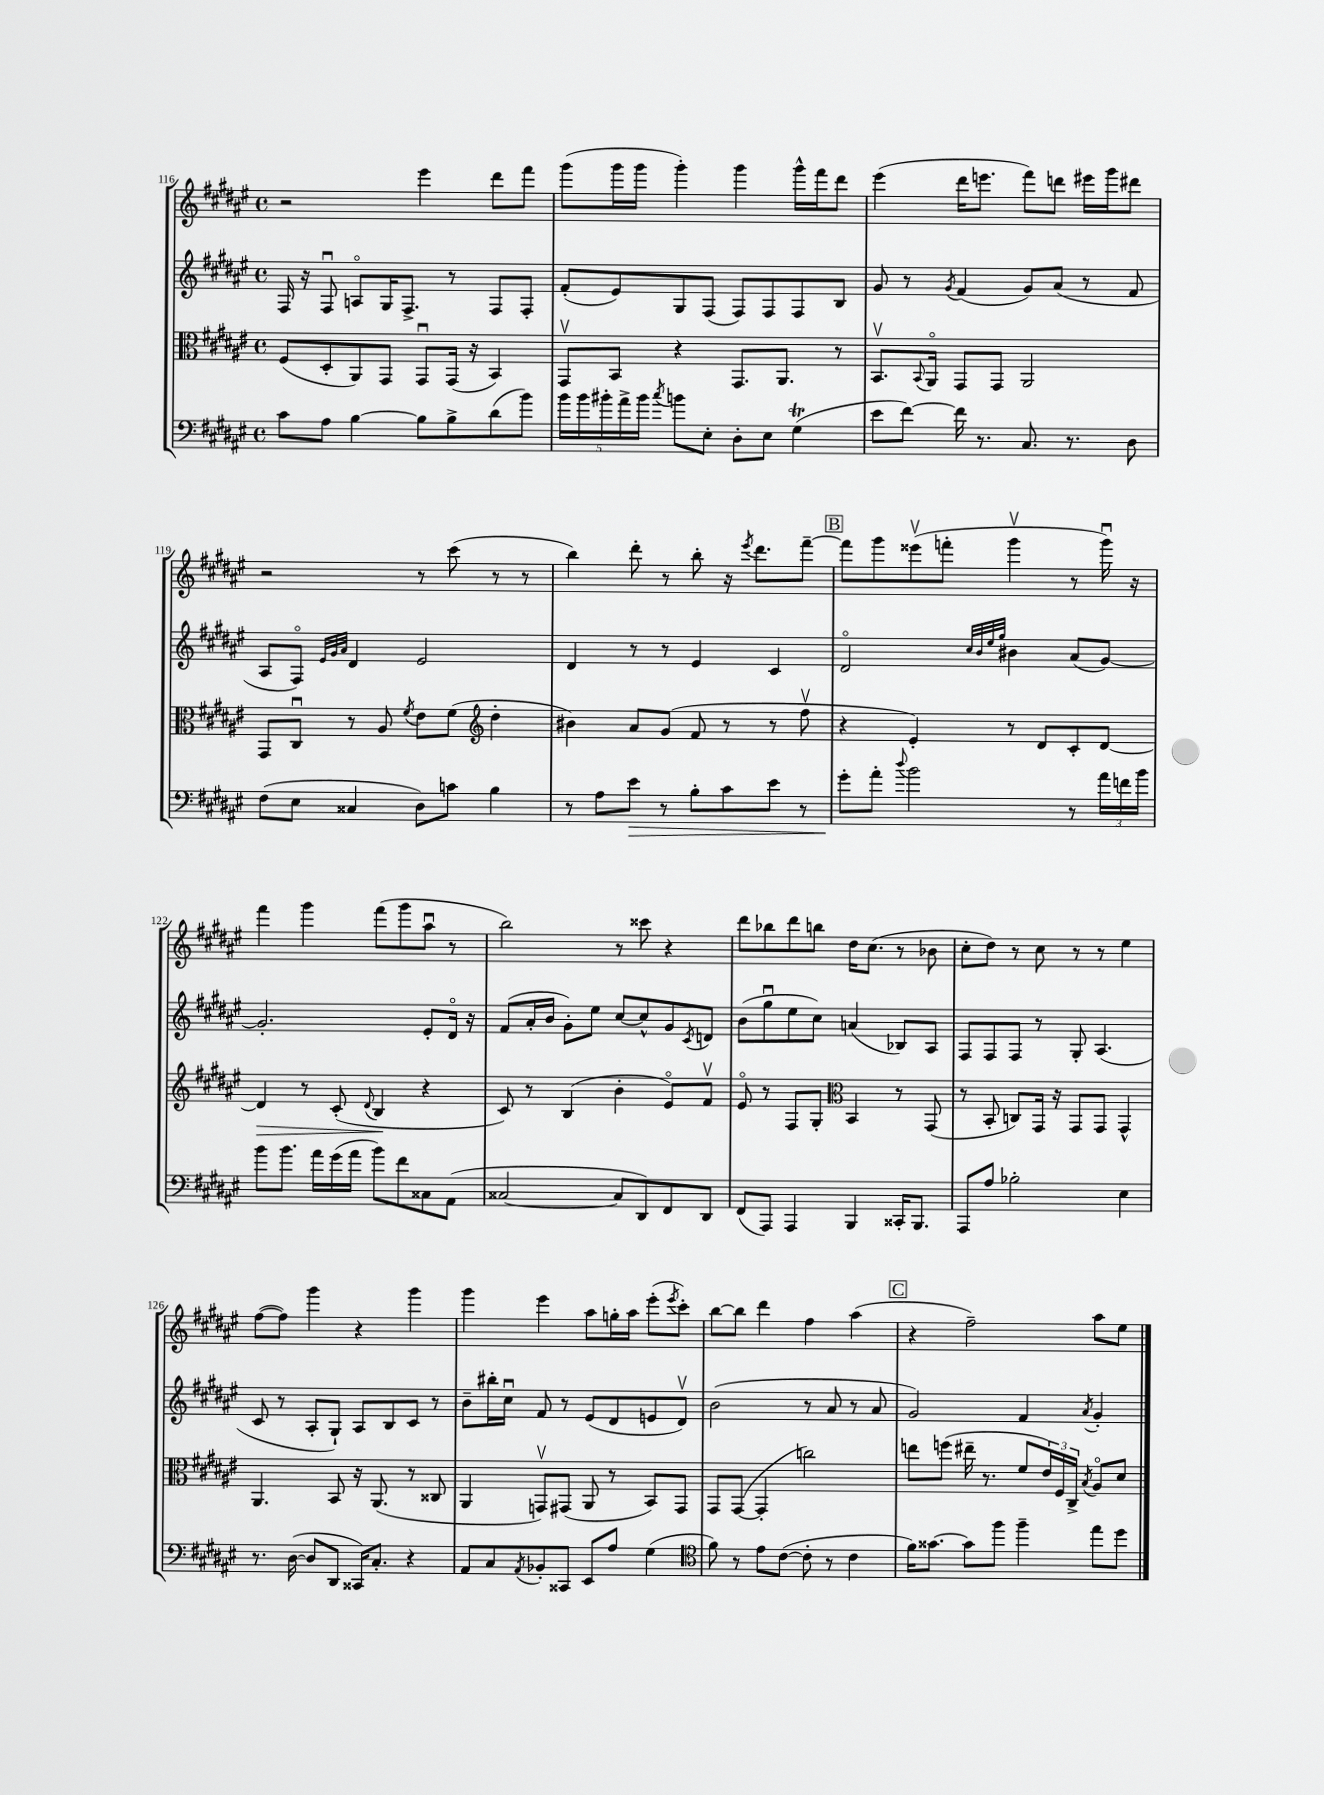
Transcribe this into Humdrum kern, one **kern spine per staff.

**kern	**kern	**kern	**kern
*staff4	*staff3	*staff2	*staff1
*clefF4	*clefC3	*clefG2	*clefG2
*k[f#c#g#d#a#e#]	*k[f#c#g#d#a#e#]	*k[f#c#g#d#a#e#]	*k[f#c#g#d#a#e#]
*M4/4	*M4/4	*M4/4	*M4/4
*met(c)	*met(c)	*met(c)	*met(c)
8c#\L	(8F#/L	16F#/	2r
.	.	16r	.
8A#\J	8D#'/	8F#u/	.
[4B\	8AA#/)	8Ao/L	.
.	8GG#/J	16G#/K	.
.	.	8.F#^/J	.
8B\]L	8GG#u/L	.	4eee#\
8B^\	(16GG#/Jk	8r	.
.	16r	.	.
(8d#\	4BB/)	8F#/L	8ddd#\L
8b\J)	.	8F#'/J	8fff#\J
=	=	=	=
20b\LL	8GG#v/L	(8f#'/L	(8ggg#\L
20b\	.	.	.
20b#'\	.	.	.
.	8BB/J	8e#/)	16ggg#\L
20a#^\	.	.	.
.	.	.	16ggg#\JJ
20b#\JJ	.	.	.
8qcc#/	.	.	.
8b\L	4r	8G#/	4ggg#'\)
8E#'\J	.	(8F#/J	.
8D#'\L	8.GG#/L	8F#/L)	4ggg#\
8E#\J	.	8F#/	.
.	8.AA#/J	.	.
(4G#\	.	8F#/	16ggg#^^\LL
.	.	.	16fff#\J
.	8r	8B/J	8ddd#\J
=	=	=	=
8e#\L	8.BBv/L	8g#/	(4eee#\
[8f#\J)	.	8r	.
.	8qqBB/	.	.
.	16AA#o/Jk	.	.
.	.	8qg#/	.
16f#\]	8GG#/L	(4f#/	16ddd#\LK
8.r	.	.	8.eee\J
.	8GG#/J	.	.
8.C#/	2AA#/	8g#/L)	8fff#\L)
.	.	(8a#/J	8ddd\J
8.r	.	.	.
.	.	8r	16eee#\LL
.	.	.	16ggg#\J
8D#\	.	8f#/	8ddd#\J
=	=	=	=
(8F#\L	8GG#/L	8A#/L	2r
8E#\J	8C#u/J	8F#o/J)	.
.	.	32qqe#/LLL	.
.	.	32qqg#/	.
.	.	32qqa#/JJJ	.
4C##/	8r	4d#/	.
.	8A#/	.	.
.	8qf#/	.	.
8D#\L)	8e#\L	2e#/	8r
8c\J	(8f#\J	.	(8ccc#\
*	*clefG2	*	*
4B\	4dd#'\	.	8r
.	.	.	8r
=	=	=	=
8r	4b#\)	4d#/	4bb\)
8A#\L	.	.	.
8e#\J	8a#/L	8r	8ddd#'\
8r	(8g#/J	8r	8r
8B'\L	8f#/	4e#/	8bb'\
8c#\	8r	.	16r
.	.	.	8qeee#/
.	.	.	8.ddd#\L
8e#\J	8r	4c#/	.
8r	8ff#v\	.	[8fff#~\J
=	=	=	=
8g#'\L	4r	2d#o/	8fff#\]L
8a#'\J	.	.	8ggg#\
8qqdd#/	.	.	.
2b\	4e#'/)	.	(8eee##v\
.	.	.	8fff'\J
.	.	32qqcc#/LLL	.
.	.	32qqb/	.
.	.	32qqee#/	.
.	.	32qqgg#/JJJ	.
.	8r	4b#\	4ggg#v\
.	8d#/L	.	.
8r	8c#'/	(8a#/L	8r
24a#\LL	[8d#/J	[8g#/J)	16ggg#u\)
24f\	.	.	.
.	.	.	16r
24b\JJ	.	.	.
=	=	=	=
8b\L	4d#/]	2.g#'/]	4fff#\
8.b\J	.	.	.
.	8r	.	4ggg#\
16a#\LL	.	.	.
(16g#\	(8c#'/	.	.
16a#\JJ	.	.	.
.	8qqd#/	.	.
8b\L)	4B/	.	(8fff#\L
8f#\	.	.	8ggg#\
8C##\	4r	8e#'/L	8aa#u\J
(8AA#\J	.	16d#o/Jk	8r
.	.	16r	.
=	=	=	=
[2C##/	8c#/)	(8f#/L	2bb\)
.	8r	16a#'/L	.
.	.	16b/JJ	.
.	(4B/	8g#'\L)	.
.	.	8ee#\J	.
8C##/]L	4b'\	[8cc#/L	8r
8DD#/)	.	8cc#^^/]	8ccc##\
8FF#/	8e#o/L)	8g#/	4r
.	.	8qc#/	.
8DD#/J	8f#v/J	8d/J	.
=	=	=	=
(8FF#/L	8e#o/	(8b\L	8ddd#\L
8AAA#/J)	8r	8gg#u\	8bb-\
4AAA#/	8F#/L	8ee#\	8ddd#\
.	8G#'/J	8cc#\J)	8bb\J
*	*clefC3	*	*
4BBB/	4BB/	(4a/	16dd#\LK
.	.	.	(8.cc#\J
16CC##'/LK	8r	8B-/L)	8r
8.BBB/J	.	.	.
.	(8GG#/	8A#/J	8b-\
=	=	=	=
8AAA#/L	8r	8F#/L	8cc#'\L
8A#/J	8BB'/	8F#/	8dd#\J)
2B-'\	8C/L)	8F#/J	8r
.	16GG#/Jk	8r	8cc#\
.	16r	.	.
.	8GG#/L	8G#'/	8r
.	8GG#/J	(4.A#/	8r
4E#\	4GG#^^/	.	4ee#\
=	=	=	=
8.r	4.AA#/	8c#/	([8ff#\L
.	.	8r	8ff#\]J)
([16D#\	.	.	.
8D#/]L	.	8A#'/L	4ggg#\
8DD#/J	8BB/	8G#`/J)	.
16CC##/LK)	16r	8A#/L	4r
8.C#'/J	(8.AA#/	.	.
.	.	8B/	.
4r	8r	8c#/J	4ggg#\
.	8C##/	8r	.
=	=	=	=
8AA#/L	4AA#/	8b~\L	4ggg#\
8C#/	.	16bb#'\L	.
.	.	16cc#u\JJ	.
8qAA#/	.	.	.
8BB-'/	8GGv/L)	8f#/	4eee#\
8CC##/J	(8GG#/J	8r	.
8EE#/L	8AA#/	(8e#/L	8aa#\L
8A#/J	8r	8d#/	16gg'\L
.	.	.	16aa#\JJ
(4G#\	8BB/L)	8e/	(8eee#'\L
.	.	.	8qeee#/
.	8GG#/J	8d#v/J)	8ccc#'\J)
=	=	=	=
*clefC4	*	*	*
8f#\)	8GG#/L	(2b\	[8bb\L
8r	([8GG#/J	.	8bb\]J
8e#\L	4GG#'/]	.	4ddd#\
([8c#\J	.	.	.
8c#'\]	2cc\)	8r	4ff#\
8r	.	8a#/	.
4c#\	.	8r	(4aa#\
.	.	8a#/	.
=	=	=	=
16f#\LK)	8ee\L	2g#/)	4r
[8.g##\J	.	.	.
.	(8ff\J	.	.
8g##\]L	16ee#~\	.	2ff#~\)
.	8.r	.	.
8ff#\J	.	.	.
4ff#~\	8f#/L	4f#/	.
.	24e#/L)	.	.
.	24F#/	.	.
.	24C#^/JJ	.	.
.	8qB/	8qa#/	.
8ee#\L	8A#o/L	4g#'/	8aa#\L
8dd#\J	8d#/J	.	8ee#\J
==	==	==	==
*-	*-	*-	*-
